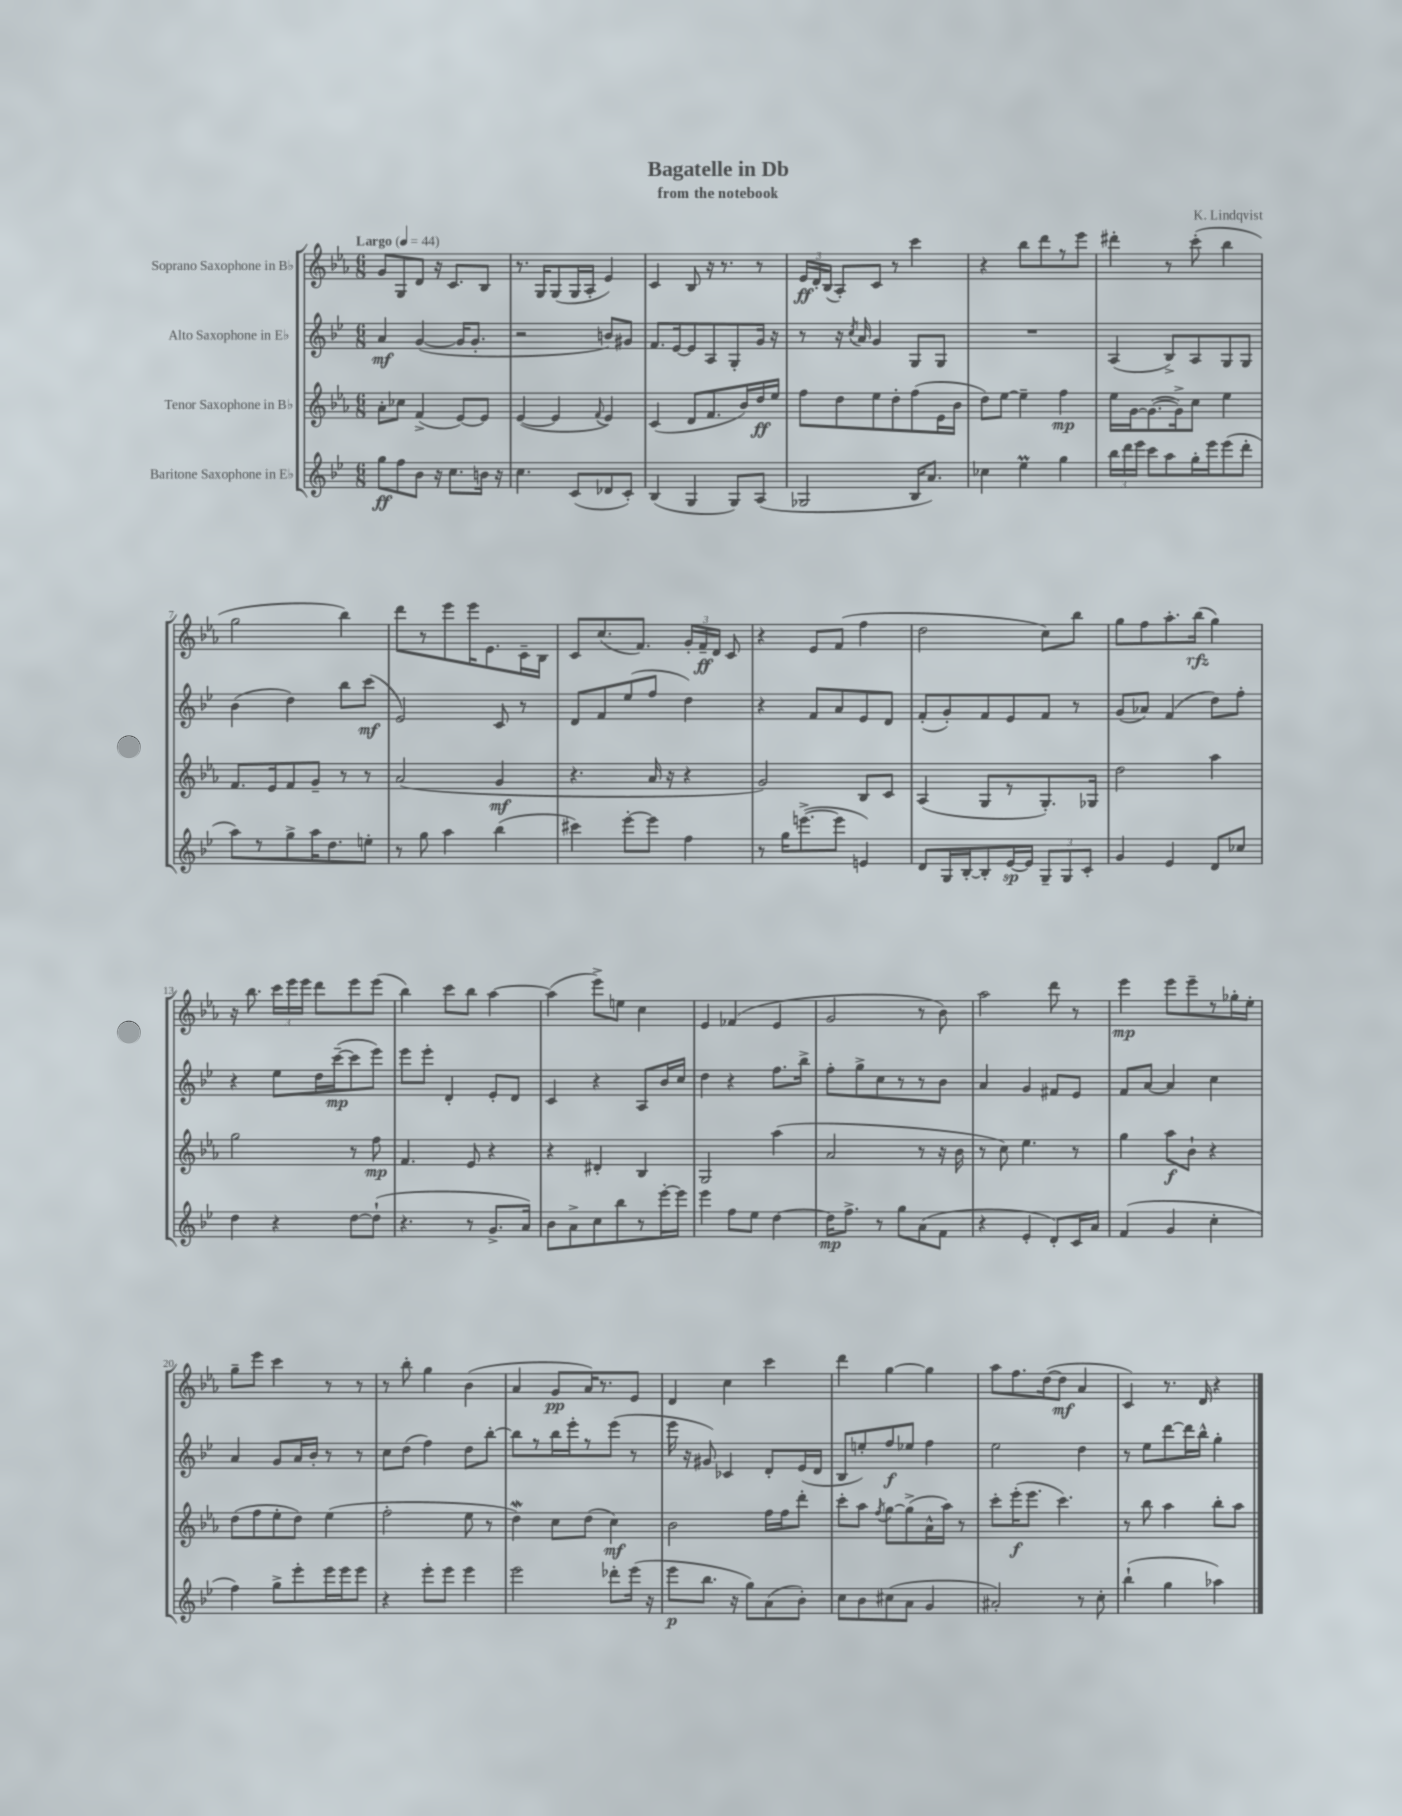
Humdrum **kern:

**kern	**kern	**kern	**kern
*staff4	*staff3	*staff2	*staff1
*clefG2	*clefG2	*clefG2	*clefG2
*k[b-e-]	*k[b-e-a-]	*k[b-e-]	*k[b-e-a-]
*M6/8	*M6/8	*M6/8	*M6/8
*MM44	*MM44	*MM44	*MM44
8gg	8a-'	4a	8g
8ff	8cc-	.	8G
8b-	(4f^	([4g	8d
16r	.	.	16r
8.cc	.	.	8.c
.	[8e-)	16g]	.
.	.	8.g'	.
16b	8e-]	.	8B-
16r	.	.	.
=	=	=	=
4.cc	([4e-	2r	8.r
.	.	.	16G
.	4e-]	.	(8G
(8c	.	.	16G
.	.	.	16A-'
.	8qqf	.	.
8d-	4e-)	8b)	4e-)
8c')	.	8g#	.
=	=	=	=
(4B-	(4c	8.f	4c
.	.	[16e-	.
4G	8d	8e-]	8B-
.	8.f	8A	16r
.	.	.	8.r
8G)	.	8G'	.
.	16b-)	.	.
(8A	16dd	16g	8r
.	16ee-	16r	.
=	=	=	=
2G-	8ff	8r	24e-
.	.	.	24d'
.	.	.	(24B-
.	8dd	16r	8A-')
.	.	8qcc	.
.	.	16a	.
.	8ee-	4g	8c
.	8dd'	.	8r
16B-	(8ff	8G	4ccc
8.a)	.	.	.
.	16e-	8G	.
.	16b-	.	.
=	=	=	=
4cc-	8dd)	2.r	4r
.	[8ee-	.	.
4ee-	4ee-~]	.	8bb-
.	.	.	8ddd
4gg	4ff	.	8r
.	.	.	8eee-
=	=	=	=
24bb-	16ee-	(4A	4ddd#'
24ddd	.	.	.
.	[16g	.	.
24eee-	.	.	.
8ccc	(8.g_	.	.
8aa	.	8B-^)	8r
.	16g^])	.	.
16gg'	8cc	8A	(8ccc'
16eee-	.	.	.
(8eee-	4ee-	8G	4bb-
8ddd'	.	8G	.
=	=	=	=
8aa)	8.f	(4b-	2gg
8r	.	.	.
.	16e-	.	.
8gg^	8f	4dd)	.
16aa	8g~	.	.
8.dd	.	.	.
.	8r	8bb-	4bb-)
8ee'	8r	(8ccc	.
=	=	=	=
8r	(2a-	2e-)	8ddd
8gg	.	.	8r
4aa	.	.	8eee-
.	.	.	16eee-
.	.	.	8.e-
(4bb-	4g	8c	.
.	.	8r	16c~
.	.	.	16B-
=	=	=	=
4ccc#)	4.r	8d	8c
.	.	8f	(8.cc
[8eee-'	.	(8ee-	.
.	.	.	8.f)
8eee-]	16a-	8ff	.
.	16r	.	.
4ff	4r	4dd)	24g'
.	.	.	24f~
.	.	.	24d
.	.	.	8c
=	=	=	=
8r	2g)	4r	4r
16gg	.	.	.
([8.eee^	.	.	.
.	.	8f	8e-
8eee]	.	8a	(8f
4e)	8B-	8e-	4ff
.	8c	8d	.
=	=	=	=
8d	(4A-	(8f'	2dd
16G	.	8g')	.
[16B-'	.	.	.
8B-']	8G	8f	.
[16e-	8r	8e-	.
16e-]	.	.	.
12G~	8.G')	8f	8cc)
12G	.	.	.
.	.	8r	8bb-
12c'	.	.	.
.	16G-	.	.
=	=	=	=
4g	2dd	(8g	8gg
.	.	8a-)	8ff
4e-	.	(4f	8.aa-'
.	.	.	(16bb-
8d	4aa-	8dd)	4gg)
8cc-	.	8ff'	.
=	=	=	=
4dd	2gg	4r	16r
.	.	.	8.bb-
4r	.	8ee-	24ccc
.	.	.	24eee-
.	.	.	24eee-
.	.	16dd	8ddd
.	.	([16ccc~	.
[8dd	8r	8ccc]	8eee-
(8dd`]	8ff	8eee-)	(8eee-
=	=	=	=
4.r	4.f	8eee-	4bb-)
.	.	8eee-'	.
.	.	4d'	8ccc
8r	8e-	.	8bb-
8.g^	4r	8e-'	[4aa-
.	.	8d	.
16a)	.	.	.
=	=	=	=
8b-	4r	4c	(4aa-]
8a^	.	.	.
8cc	4d#'	4r	8eee-^)
8bb-	.	.	8ee
8r	4B-	8A	4cc
[16eee-'	.	16b-	.
16eee-]	.	16cc	.
=	=	=	=
4eee-	2G	4dd	4e-
8ff	.	4r	(4f-
8ee-	.	.	.
[4dd	(4aa-	8.ff	4e-
.	.	16bb-^	.
=	=	=	=
16dd]	2a-	8ff'	2g
8.ff^	.	.	.
.	.	8gg^	.
8r	.	8cc	.
8gg	.	8r	.
(8a	8r	8r	8r
8f	16r	8b-	8b-)
.	16b-	.	.
=	=	=	=
4r	8r	4a	2aa-
.	8cc)	.	.
4e-'	4.ee-	4g	.
8d')	.	8f#	8ddd
16c	8r	8e-	8r
16a	.	.	.
=	=	=	=
(4f	4gg	8f	4eee-
.	.	[8a	.
4g	8aa-	4a]	8eee-
.	8b-`	.	8eee-~
4cc'	4r	4cc	8r
.	.	.	16gg-'
.	.	.	16ee-'
=	=	=	=
4ff)	(8dd	4a	8gg~
.	8ff	.	8eee-
8gg^	8ee-'	8g	4ccc
8eee-'	8dd)	16a	.
.	.	16b-'	.
16eee-	(4ee-	8r	8r
16eee-	.	.	.
8eee-	.	8r	8r
=	=	=	=
4r	2ff'	8cc	8r
.	.	(8dd	8bb-'
8eee-'	.	4ff)	4gg
8eee-	.	.	.
4eee-	8ee-	8dd	(4b-
.	8r	[8bb-'	.
=	=	=	=
2eee-	4dd)	8bb-]	4a-
.	.	8r	.
.	8cc	16bb-	8g
.	.	16eee-'	.
.	(8dd	8r	16a-)
.	.	.	8.r
8ddd-'	4cc)	(8eee-	.
(16eee-	.	8r	8e-
16r	.	.	.
=	=	=	=
8eee-	2b-	16eee-	4d
.	.	16r	.
8.bb-	.	8g#)	.
.	.	4c-	4cc
16r	.	.	.
8gg)	.	.	.
(8a	16ff	8d'	4ccc
.	16ff	.	.
8b-')	8ddd'	(16e-	.
.	.	16d	.
=	=	=	=
8cc	8ccc'	8B-	4ddd
8b-	8aa-	8ee')	.
.	8qff	.	.
(8cc#	[8gg	8ff	[4gg
8a	(8gg^]	8ee-	.
4g	16a-^^	4ff	4gg]
.	16aa-)	.	.
.	8r	.	.
=	=	=	=
2a#')	8ccc'	2ee-	8aa-
.	(16eee-'	.	8.ff
.	8.eee-	.	.
.	.	.	([16dd
.	4.ccc)	.	8dd]
8r	.	4dd	4a-
8cc'	.	.	.
=	=	=	=
(4bb-`	8r	8r	4c)
.	8bb-	8ee-	.
4gg	4aa-	[8ddd	8.r
.	.	16ddd]	.
.	.	16bb-^^	16d
4aa-)	8bb-'	4gg'	4r
.	8aa-	.	.
==	==	==	==
*-	*-	*-	*-
